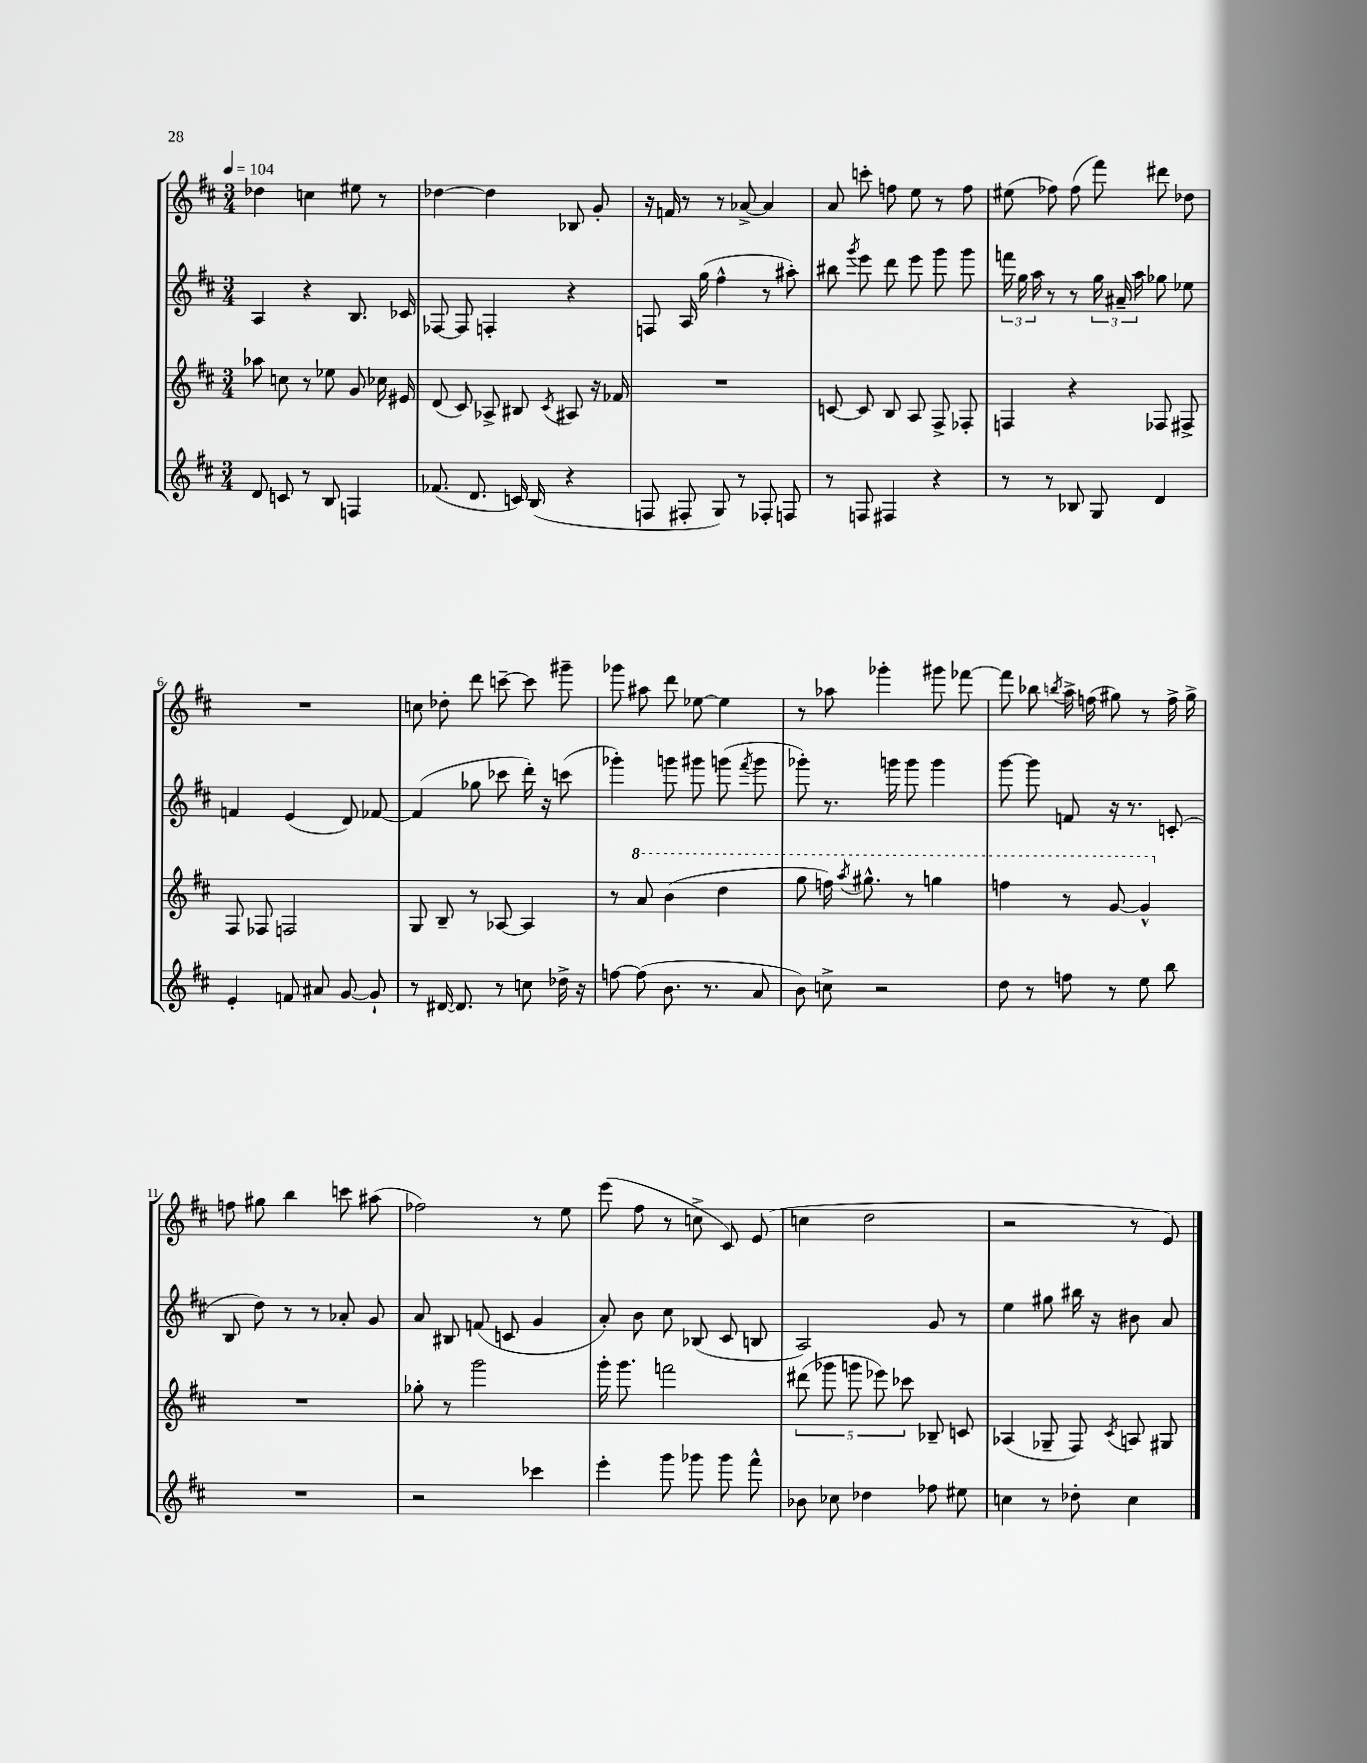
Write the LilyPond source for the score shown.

<<
\new StaffGroup <<
\new Staff = "s0" {
    \clef treble \key d \major \numericTimeSignature \time 3/4 \tempo 4 = 104
    \autoBeamOff des''4 c''4 eis''8 r8 |
    des''4~ des''4 bes8 g'8-. |
    r16 f'16 r8 r8 aes'8~-> aes'4 |
    a'8 c'''8-. f''8 e''8 r8 f''8 |
    eis''8( fes''8) fes''8( fis'''8) dis'''8 des''8 |
    R2. |
    c''8 des''8-. d'''8 c'''8~-- c'''8 gis'''8-- |
    ges'''8 ais''8 d'''8 ees''8~ ees''4 |
    r8 aes''8 ges'''4-. gis'''8 fes'''8~ |
    fes'''8 bes''8 \acciaccatura { b''8 } a''16-> f''16( gis''8) r8 f''16-> gis''16-> |
    f''8 gis''8 b''4 c'''8 ais''8( |
    fes''2) r8 e''8 |
    e'''8( fis''8 r8 c''8-> cis'8) e'8( |
    c''4 d''2 |
    r2 r8 e'8) \bar "|." |
}
\new Staff = "s1" {
    \clef treble \key d \major \numericTimeSignature \time 3/4
    \autoBeamOff a4 r4 b8. ces'16 |
    fes8~ fes8 f4-. r4 |
    f8 a16 g''16( fis''4-^ r8 ais''8-.) |
    bis''8 \acciaccatura { g'''8 } e'''8 d'''8 e'''8 g'''8 g'''8 |
    \tuplet 3/2 { f'''16 g''16 a''16 } r8 r8 \tuplet 3/2 { g''16 ais'16-- a''16 } ges''8 ees''8 |
    f'4 e'4( d'8) fes'8~ |
    fes'4( ges''8 ces'''8 d'''16-.) r16 c'''8( |
    ges'''4-.) g'''8 gis'''8 g'''8( \acciaccatura { fis'''8 } g'''8 |
    ges'''8-.) r8. g'''16 g'''8 g'''4 |
    g'''8~ g'''8 f'8 r16 r8. c'8-.( |
    b8 d''8) r8 r8 aes'8-. g'8 |
    a'8 bis8 f'8( c'8 g'4 |
    a'8-.) b'8 cis''8 bes8( cis'8 b8 |
    a2) g'8 r8 |
    e''4 gis''8 bis''16 r16 bis'8 a'8 \bar "|." |
}
\new Staff = "s2" {
    \clef treble \key d \major \numericTimeSignature \time 3/4
    \autoBeamOff aes''8 c''8 r8 ees''8 g'8 ces''16 eis'16 |
    d'8( cis'8) aes8-> bis8 \acciaccatura { cis'8 } ais8 r16 fes'16 |
    R2. |
    c'8~ c'8 b8 a8 fis8-> fes8-. |
    f4 r4 fes8 fis8-> |
    fis8 fes8 f2 |
    g8 b8-- r8 aes8~ aes4 |
    r8 \ottava #1 a''8 b''4( d'''4 |
    g'''8 f'''16) \acciaccatura { a'''8 } gis'''8.-^ r8 g'''4 |
    f'''4 r8 g''8~ g''4-^ \ottava #0 |
    R2. |
    ges''8-. r8 g'''2 |
    g'''16-. g'''8. f'''2 |
    \tuplet 5/4 { dis'''8( ges'''8 g'''8 ees'''8) ces'''8 } bes8-- c'8 |
    aes4( ges8-- fis8) \acciaccatura { cis'8 } a8 gis8 \bar "|." |
}
\new Staff = "s3" {
    \clef treble \key d \major \numericTimeSignature \time 3/4
    \autoBeamOff d'8 c'8 r8 b8 f4 |
    fes'8.( d'8. c'16) b16( r4 |
    f8 fis8-. g8) r8 fes8-. f8 |
    r8 f8 fis4 r4 |
    r8 r8 bes8 g8 d'4 |
    e'4-. f'8 ais'8 g'8~ g'8-! |
    r8 dis'16~ dis'8. r8 c''8 des''16-> r16 |
    f''8~ f''8( b'8. r8. a'8 |
    b'8) c''8-> r2 |
    d''8 r8 f''8 r8 e''8 b''8 |
    R2. |
    r2 ces'''4 |
    e'''4-. g'''8 ges'''8 ges'''8 fis'''8-^ |
    bes'8 ces''8 des''4 fes''8 eis''8 |
    c''4 r8 des''8-. c''4 \bar "|." |
}
>>
>>
